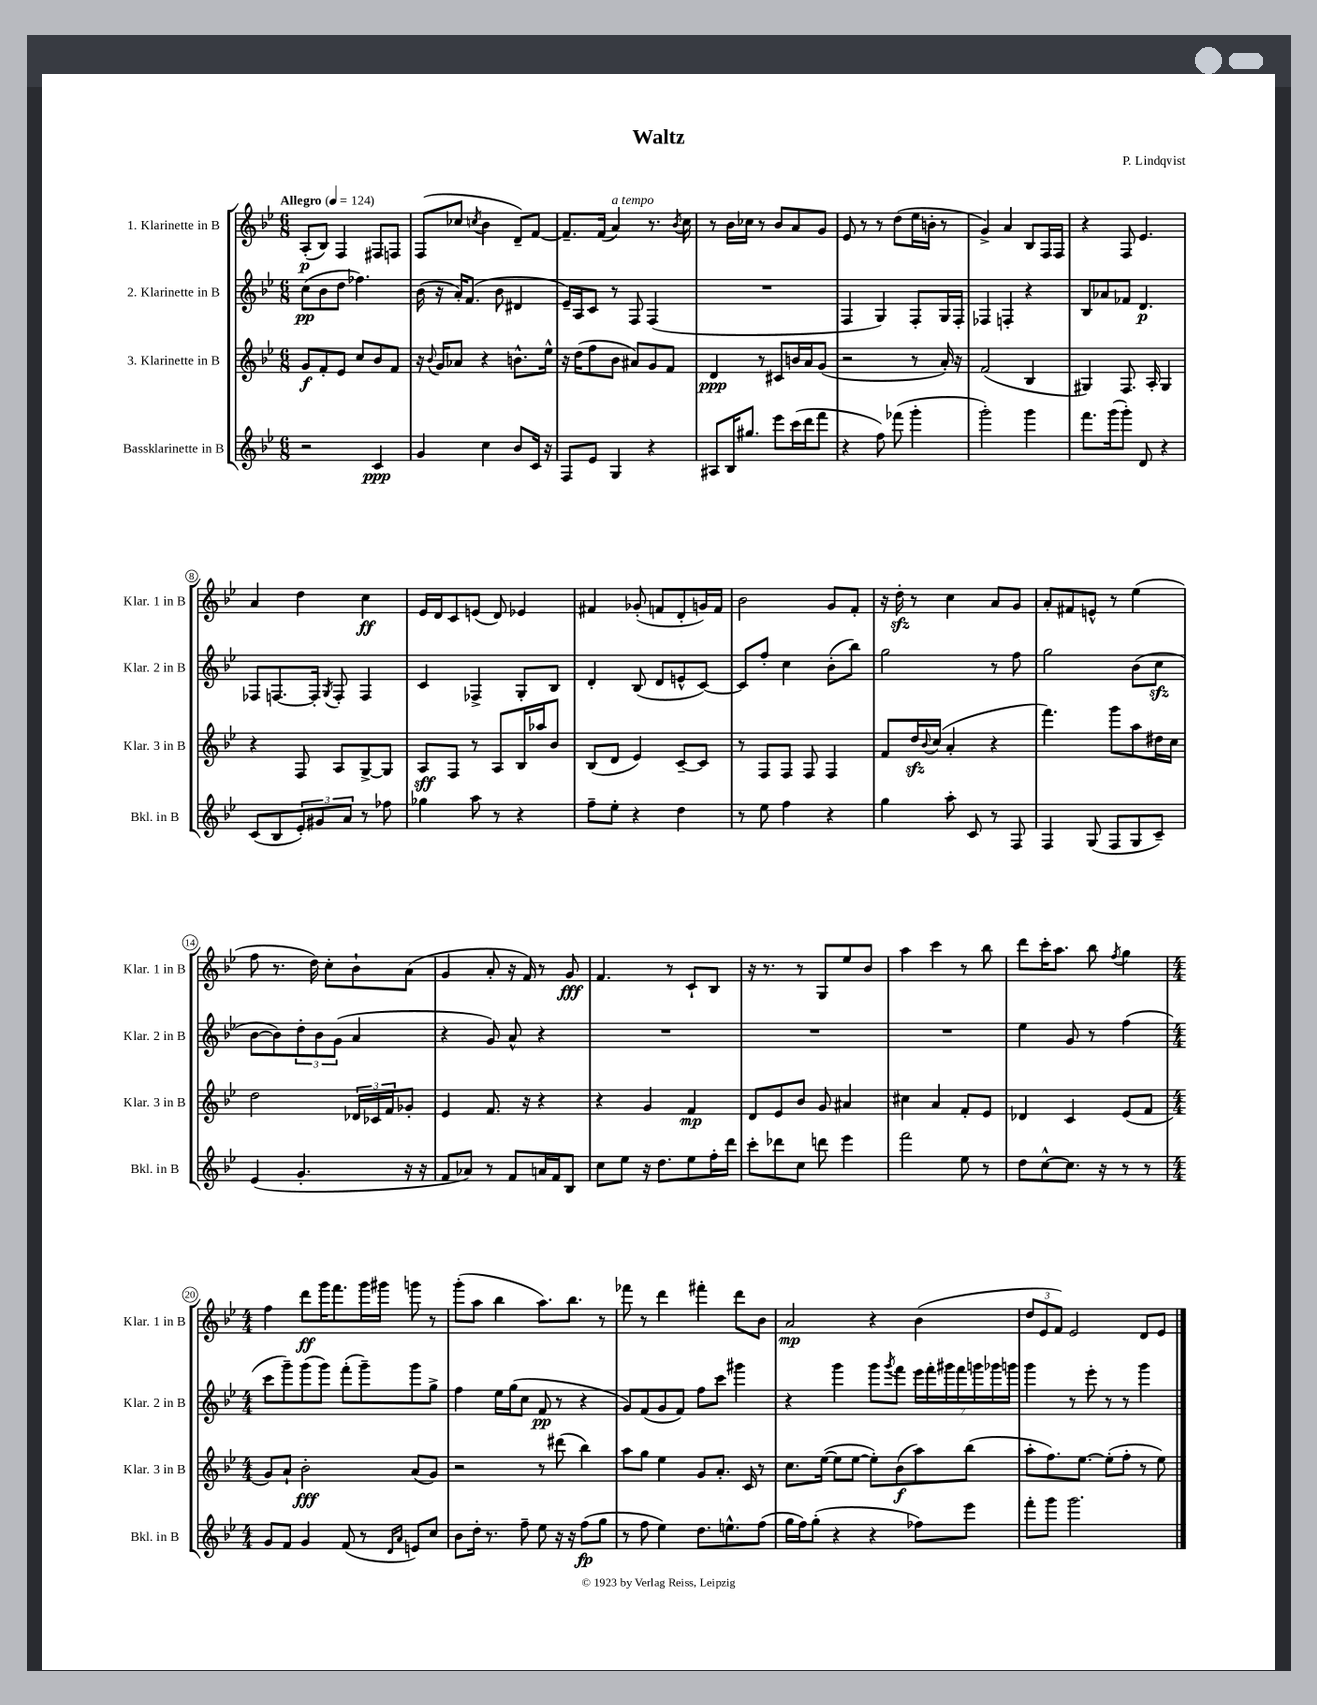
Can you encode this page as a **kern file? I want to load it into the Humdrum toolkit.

**kern	**kern	**kern	**kern
*staff4	*staff3	*staff2	*staff1
*clefG2	*clefG2	*clefG2	*clefG2
*k[b-e-]	*k[b-e-]	*k[b-e-]	*k[b-e-]
*M6/8	*M6/8	*M6/8	*M6/8
*MM124	*MM124	*MM124	*MM124
2r	8g/L	(8cc\L	(8A'/L
.	8f'/	8b-\	8B-/J)
.	8e-/J	8dd\J	4F/
.	8cc/L	4.ff-\)	.
4c/	8b-/	.	8F#/L
.	8f/J	.	8F/J
=	=	=	=
4g/	16r	(16b-\	(8F/L
.	8qqb-/	.	.
.	16g/LK	16r	.
.	8a-/J	16a'/LK)	8cc-/J
.	.	(8.f/J	.
.	.	.	8qcc/
4cc\	4r	.	4b-\
.	.	8b-\	.
8b-/L	8.b^^\L	4d#/	8d~/L)
16c/Jk	.	.	[8f/J
16r	16ee-^^\Jk	.	.
=	=	=	=
8F/L	16r	16e-~/LL)	8.f~/]L
.	(16dd\LK	16A/J	.
8e-/J	8ff\	8c/J	.
.	.	.	(16f/Jk
4G/	8b-\J	8r	4a/)
.	8a#/L)	8F/	.
4r	8g/	(4F/	8.r
.	8f/J	.	.
.	.	.	8qb-/
.	.	.	16cc\
=	=	=	=
8A#/L	4d/	2.r	8r
16B-/K	.	.	16b-\LL
8.gg#/J	.	.	16cc-\JJ
.	8r	.	8r
8eee-\L	8c#/L	.	8b-/L
(16ccc\L	16b/L	.	8a/
16ddd\J	16a/J	.	.
8fff\J	(8g/J	.	8g/J
=	=	=	=
4r	2r	4F/	8e-/
.	.	.	8r
8ff\)	.	4G/)	8r
(8fff-\	.	.	(8dd\L
4ggg'\	8r	8F'/L	16ee-\L
.	.	.	16b'\JJ
.	16a'/)	16G/L	8r
.	16r	16F'/JJ	.
=	=	=	=
2ggg'\)	(2f/	4F-/	4g^/)
.	.	4F'/	4a/
4ggg\	4B-/	4r	8B-/L
.	.	.	16F/L
.	.	.	16F/JJ
=	=	=	=
8.fff\L	4G#/)	8B-/L	4r
.	.	8a-/	.
(16ggg\k	.	.	.
8ggg'\J)	8.F/	8f-/J	8F/
8d/	.	4.d/	4.e-/
.	16A'/	.	.
4r	4G#/	.	.
=	=	=	=
(8c/L	4r	8F-/L	4a/
8B-/	.	[8.F/	.
12e-'/)	8F/	.	4dd\
.	.	16F'/]Jk	.
12g#/	.	.	.
.	.	8qG/	.
.	8A/L	8F'/	.
12a/J	.	.	.
8r	[8G^/	4F/	4cc\
8ff-\	8G/]J	.	.
=	=	=	=
4gg-\	8A/L	4c/	16e-/LL
.	.	.	16d/J
.	8F/J	.	8c/
8aa\	8r	4F-^/	(8e/J
8r	8A/L	.	8d/)
4r	16B-/L	8G'/L	4e-/
.	16aa-/J	.	.
.	8b-/J	8B-/J	.
=	=	=	=
8ff~\L	(8B-/L	4d'/	4f#/
8ee-'\J	8d/J	.	.
4r	4e-/)	(8B-/	(8g-'/
.	.	8d/L	8f/L
4dd\	[8c~/L	8e^^/	8d'/
.	8c/]J	[8c/J)	16g/L)
.	.	.	16f/JJ
=	=	=	=
8r	8r	8c/]L	2b-\
8ee-\	8F/L	8ff'/J	.
4ff\	8F/J	4cc\	.
.	8F/	.	.
4r	4F/	(8b-'\L	8g/L
.	.	8bb-\J)	8f'/J
=	=	=	=
4gg\	8f/L	2gg\	16r
.	.	.	16dd'\
.	16dd/L	.	8r
.	8qqb-/	.	.
.	(16cc/JJ	.	.
8aa'\	4a'/	.	4cc\
8c/	.	.	.
8r	4r	8r	8a/L
8F/	.	8ff\	8g/J
=	=	=	=
4F/	4.fff\)	2gg\	8a'/L
.	.	.	8f#/
(8G/	.	.	8e^^/J
8F/L	8ggg\L	.	8r
8G/	8aa\	(8b-\L	(4ee-\
8c~/J)	16dd#\L	8cc\J	.
.	16cc\JJ	.	.
=	=	=	=
(4e-/	2dd\	[8b-\L	8ff\
.	.	8b-\])	8.r
4.g'/	.	12dd'\	.
.	.	.	16dd\)
.	.	12b-\	.
.	.	.	8cc'\L
.	.	(12g\J	.
.	24d-/LL	4a/	8b-`\
.	24c-/	.	.
.	24f/J	.	.
16r	8g-'/J	.	(8a\J
16r	.	.	.
=	=	=	=
8f/L	4e-/	4r	4g/
8a-/J)	.	.	.
8r	8.f/	8g/)	8a'/
8f/L	.	8a^^/	16r
.	16r	.	16f/)
16a/L	4r	4r	8r
16f/J	.	.	.
8B-/J	.	.	8g/
=	=	=	=
8cc\L	4r	2.r	4.f/
8ee-\J	.	.	.
16r	4g/	.	.
8.dd\L	.	.	.
.	.	.	8r
8ee-\	4f/	.	8c`/L
16ff'\L	.	.	8B-/J
16ddd\JJ	.	.	.
=	=	=	=
8ccc'\L	8d/L	2.r	16r
.	.	.	8.r
8ddd-\	8e-/	.	.
8cc\J	8b-/J	.	8r
8ddd\	8g/	.	8G/L
4eee-\	4a#/	.	8ee-/
.	.	.	8b-/J
=	=	=	=
2fff\	4cc#\	2.r	4aa\
.	4a/	.	4ccc\
8ee-\	8f'/L	.	8r
8r	8e-/J	.	8bb-\
=	=	=	=
8dd\L	4d-/	4ee-\	8ddd\L
[8cc^^\	.	.	16ccc'\K
.	.	.	8.aa\J
8.cc\]J	4c/	8g/	.
.	.	8r	8bb-\
16r	.	.	.
.	.	.	8qff/
8r	(8e-/L	(4ff\	4gg\
8r	8f/J	.	.
=	=	=	=
*M4/4	*M4/4	*M4/4	*M4/4
8g/L	8g/L)	8ccc\L	4ff\
8f/J	8a`/J	8ggg~\)	.
4g/	2b-'\	(8ggg\	8ddd\L
.	.	8ggg\J)	16ggg\K
.	.	.	8.fff\
(8f/	.	(8fff'\L	.
8r	.	8ggg~\)	16ggg\L
.	.	.	16ggg#\JJ
16qqd/LL	.	.	.
16qqa/JJ	.	.	.
8e/L)	(8a/L	8ggg\	8ggg\
8cc/J	8g/J)	8gg^\J	8r
=	=	=	=
8b-\L	2r	4ff\	(8ggg'\L
16dd'\Jk	.	.	8aa\J
8.r	.	.	.
.	.	16ee-\LL	4bb-\
.	.	(16gg\J	.
8ff~\	.	8cc\J	.
8ee-\	8r	8f/	8.aa\L)
16r	(8ddd#\	8r	.
16r	.	.	8.bb-\J
(8ff\L	4bb-\)	4r	.
8gg\J	.	.	8r
=	=	=	=
8r	8aa\L	8g/L)	8fff-\
8ff\	8gg\J	(8f/	8r
4ee-\)	4ee-\	8g/	4ddd\
.	.	8f/J)	.
8.dd\L	8g/L	8ff\L	4fff#'\
.	8.a'/J	8ccc\J	.
8.ee^^\	.	.	.
.	.	4ggg#\	8ddd\L
.	16c/	.	.
(8ff\J	8r	.	8b-\J
=	=	=	=
16gg\LL	8.cc\L	4r	2a/
16ff\J)	.	.	.
(8gg'\J	.	.	.
.	([16ee-\Jk	.	.
4r	8ee-\]L	4ggg\	.
.	[8ee-\J	.	.
4r	8ee-'\]L)	8ggg\L	4r
.	.	8qggg/	.
.	(8b-\	8fff\J	.
8ff-\L)	8aa\)	28eee-\LL	(4b-\
.	.	28fff'\	.
.	.	28ggg#\	.
.	.	28fff\	.
8eee-\J	(8bb-\J	.	.
.	.	28ggg\	.
.	.	28ggg-\	.
.	.	28ggg\JJ	.
=	=	=	=
8fff'\L	8aa'\L	4ggg\	12dd/L
.	.	.	12e-/
8ggg\J	8.ff\)	.	.
.	.	.	12f/J)
2.ggg\	.	8r	2e-/
.	[8.ee-\J	.	.
.	.	8eee-'\	.
.	(8ee-'\]L	8r	.
.	8ff'\J	8r	.
.	8r	4ggg\	8d/L
.	8ee-\)	.	8e-/J
==	==	==	==
*-	*-	*-	*-
